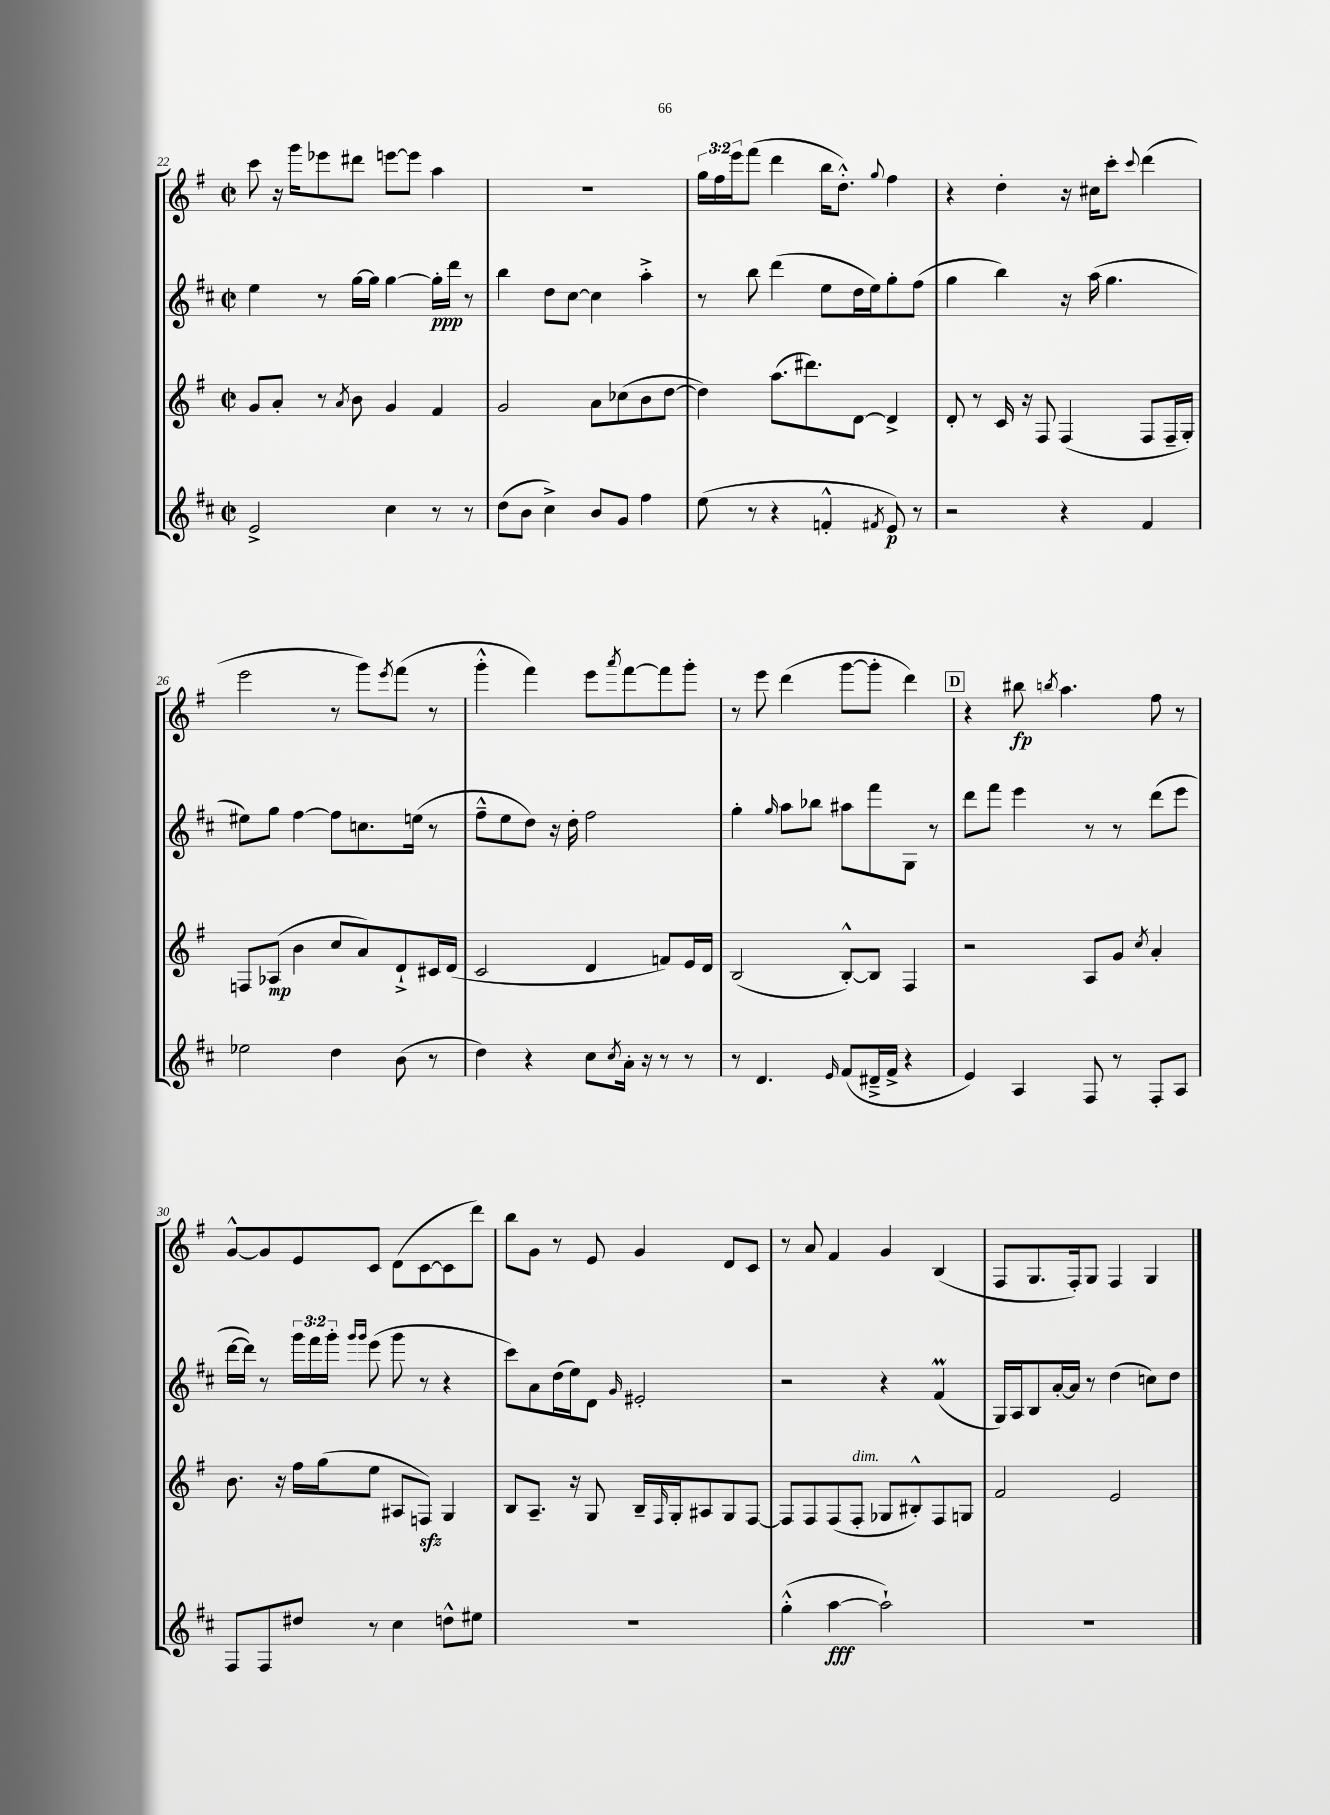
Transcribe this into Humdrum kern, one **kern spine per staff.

**kern	**kern	**kern	**kern
*staff4	*staff3	*staff2	*staff1
*clefG2	*clefG2	*clefG2	*clefG2
*k[f#c#]	*k[f#]	*k[f#c#]	*k[f#]
*M2/2	*M2/2	*M2/2	*M2/2
*met(c|)	*met(c|)	*met(c|)	*met(c|)
2e^	8g	4ee	8ccc
.	8a'	.	16r
.	.	.	16ggg
.	8r	8r	8eee-
.	8qa	.	.
.	8b	[16gg	8ddd#
.	.	16gg]	.
4cc#	4g	[4gg	[8eee
.	.	.	8eee]
8r	4f#	16gg']	4aa
.	.	16ddd	.
8r	.	8r	.
=	=	=	=
(8dd	2g	4bb	1r
8b	.	.	.
4cc#^)	.	8dd	.
.	.	[8cc#	.
8b	8a	4cc#]	.
8g	(8cc-	.	.
4ff#	8b	4aa'^	.
.	[8dd	.	.
=	=	=	=
(8ee	4dd])	8r	24gg
.	.	.	24ff#
.	.	.	24eee
8r	.	8bb	(8fff#
4r	(8.aa	(4ddd	4ddd
.	8.ddd#)	.	.
4f'^^	.	8ee	16bb
.	.	.	8.dd'^^)
.	[8d	16dd	.
.	.	16ee)	.
8qf#	.	.	8qqgg
8e)	4d^]	8gg'	4ff#
8r	.	(8ff#	.
=	=	=	=
2r	8d'	4gg	4r
.	8r	.	.
.	16c	4bb)	4dd'
.	16r	.	.
.	8F#	.	.
4r	(4F#	16r	16r
.	.	(16aa	16cc#
.	.	4.gg	8ccc'
.	.	.	8qqccc
4f#	8F#	.	(4ddd
.	16F#~	.	.
.	16G')	.	.
=	=	=	=
2ee-	8F	8ee#)	2eee
.	(8A-	8gg	.
.	4b	[4ff#	.
4dd	8cc	8ff#]	8r
.	8a)	8.cc	8ggg)
.	.	.	8qeee
(8b	8d`^	.	(8fff#
.	.	(16ee	.
8r	16c#	8r	8r
.	(16d	.	.
=	=	=	=
4dd)	2c	8ff#~^^	4ggg'^^
.	.	8ee	.
4r	.	8dd)	4fff#)
.	.	16r	.
.	.	16dd'	.
8cc#	4d	2ff#	8eee
8qcc#	.	.	8qaaa
16a'	.	.	[8fff#
16r	.	.	.
8r	8f)	.	8fff#]
8r	16e	.	8ggg'
.	16d	.	.
=	=	=	=
8r	(2B	4gg'	8r
4.d	.	.	8eee
.	.	16qqgg	.
.	.	8aa	(4ddd
.	.	8bb-	.
16qqe	.	.	.
(8f#	[8B'^^)	8aa#	[8ggg
16d#~^	8B]	8fff#	8ggg']
16f#^	.	.	.
4r	4F#	8G	4ddd)
.	.	8r	.
=	=	=	=
4e)	2r	8ddd	4r
.	.	8fff#	.
4A	.	4eee	8bb#
.	.	.	8qbb
.	.	.	4.aa
8F#	8A	8r	.
8r	8g	8r	.
.	8qcc	.	.
8F#'	4a'	(8ddd	8ff#
8A	.	8eee	8r
=	=	=	=
8F#	8.b	[16ddd	[8g^^
.	.	16ddd])	.
8F#	.	8r	8g]
.	16r	.	.
8dd#	16ff#	24ggg	8e
.	.	24fff#	.
.	(16gg	.	.
.	.	24ggg'	.
.	.	16qqggg	.
.	.	16qqggg	.
8r	8ee	(8eee	8c
4cc#	8A#	8ggg	(8d
.	8F)	8r	[8c
8dd^^	4G	4r	8c]
8ee#	.	.	8ddd)
=	=	=	=
1r	8B	8ccc#)	8bb
.	8.A~	8a	8g
.	.	(16dd	8r
.	16r	16ee)	.
.	8G	8d	8e
.	.	16qqg	.
.	16B~	2e#'	4g
.	16qqF#	.	.
.	16G'	.	.
.	8A#	.	.
.	8G	.	8d
.	[8F#	.	8c
=	=	=	=
(4gg'^^	8F#]	2r	8r
.	8F#	.	8a
[4aa	(8F#	.	4f#
.	8F#'	.	.
2aa`])	8G-	4r	4g
.	8B#'^^)	.	.
.	8F#	(4f#	(4B
.	8G	.	.
=	=	=	=
1r	2f#	16G)	8F#
.	.	16A	.
.	.	8B	8.G
.	.	[16a'	.
.	.	16a]	16F#')
.	.	8r	8G
.	2e	(4dd	4F#
.	.	8cc)	4G
.	.	8dd	.
==	==	==	==
*-	*-	*-	*-
